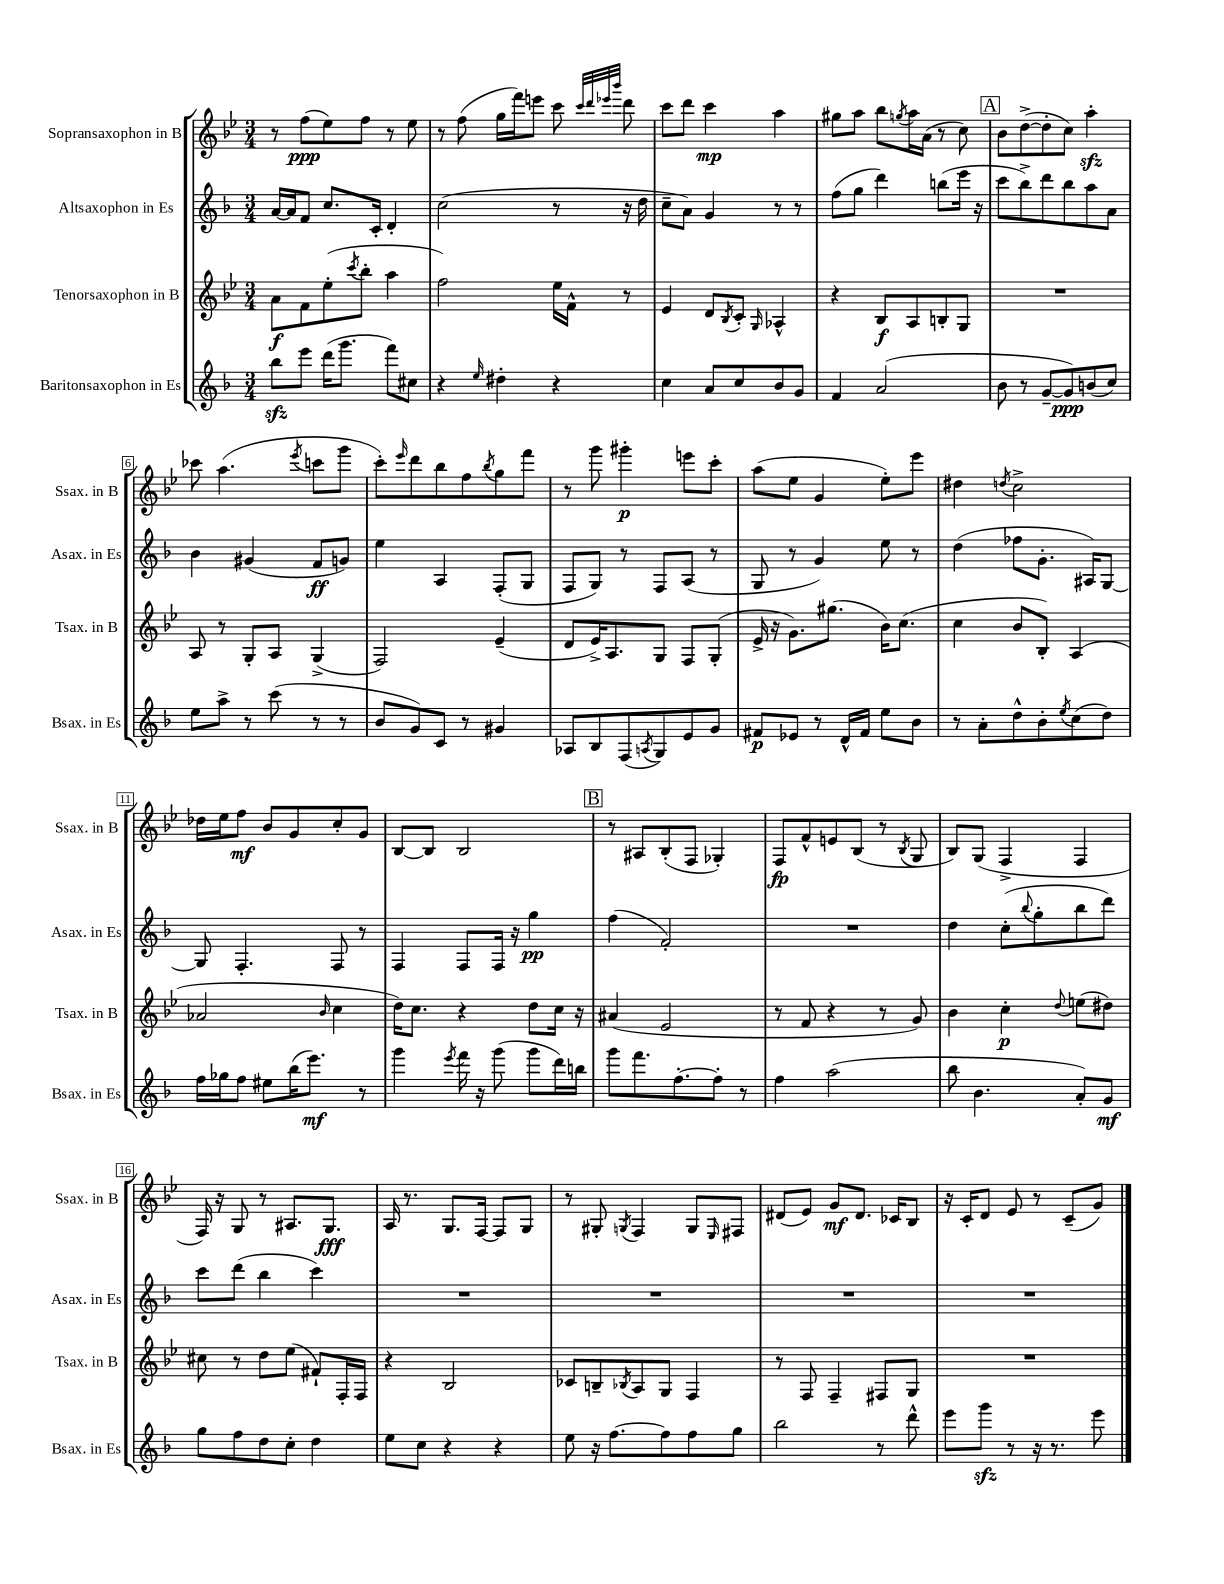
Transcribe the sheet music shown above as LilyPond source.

<<
\new StaffGroup <<
\new Staff = "s0" \with { instrumentName = "Sopransaxophon in B" shortInstrumentName = "Ssax. in B" } {
    \clef treble \key bes \major \numericTimeSignature \time 3/4
    r8 f''8\ppp( ees''8) f''8 r8 ees''8 |
    r8 f''8( g''16 f'''16) e'''8 c'''8 \grace { c'''32 d'''32 ees'''32 bes'''32 } d'''8 |
    c'''8 d'''8 c'''4\mp a''4 |
    gis''8 a''8 bes''8 \acciaccatura { g''8 } a''16 a'16( r8 c''8) |
    \mark \markup { \box "A" } bes'8 d''8~->( d''8-. c''8) a''4-.\sfz |
    ces'''8 a''4.( \acciaccatura { ees'''8 } c'''8 g'''8 |
    c'''8-.) \grace { ees'''16 } d'''8 bes''8 f''8 \acciaccatura { bes''8 } g''8 f'''8 |
    r8 g'''8 gis'''4-.\p e'''8 c'''8-. |
    a''8( ees''8 g'4 ees''8-.) ees'''8 |
    dis''4 \acciaccatura { d''8 } c''2-> |
    des''16 ees''16 f''8\mf bes'8 g'8 c''8-. g'8 |
    bes8~ bes8 bes2 |
    \mark \markup { \box "B" } r8 ais8 bes8-.( f8 ges4-.) |
    f8\fp f'8-^ e'8 bes8( r8 \acciaccatura { bes8 } g8 |
    bes8) g8( f4-> f4 |
    f16) r16 g8 r8 ais8. g8.\fff |
    a16 r8. g8. f16~ f8 g8 |
    r8 gis8-. \acciaccatura { g8 } f4 g8 \grace { ees16 } fis8 |
    dis'8( ees'8) g'8\mf dis'8. ces'16 bes8 |
    r16 c'16-. d'8 ees'8 r8 c'8--( g'8) \bar "|." |
}
\new Staff = "s1" \with { instrumentName = "Altsaxophon in Es" shortInstrumentName = "Asax. in Es" } {
    \clef treble \key f \major \numericTimeSignature \time 3/4
    a'16~ a'16 f'8 c''8. c'16-. d'4-. |
    c''2( r8 r16 d''16 |
    c''8-- a'8) g'4 r8 r8 |
    f''8( g''8 d'''4) b''8( e'''16 r16 |
    \mark \markup { \box "A" } c'''8 bes''8->) d'''8 bes''8 a''8 a'8 |
    bes'4 gis'4( f'8\ff g'8) |
    e''4 a4 f8-.( g8 |
    f8 g8) r8 f8 a8( r8 |
    g8 r8 g'4) e''8 r8 |
    d''4( fes''8 g'8.-. ais16) g8~ |
    g8 f4.-. f8 r8 |
    f4 f8 f16 r16 g''4\pp |
    \mark \markup { \box "B" } f''4( f'2-.) |
    R2. |
    d''4 c''8-.( \appoggiatura { bes''8 } g''8-. bes''8 d'''8) |
    c'''8 d'''8( bes''4 c'''4) |
    R2. |
    R2. |
    R2. |
    R2. \bar "|." |
}
\new Staff = "s2" \with { instrumentName = "Tenorsaxophon in B" shortInstrumentName = "Tsax. in B" } {
    \clef treble \key bes \major \numericTimeSignature \time 3/4
    a'8\f f'8 ees''8-.( \acciaccatura { c'''8 } bes''8-. a''4 |
    f''2) ees''16 f'16-^ r8 |
    ees'4 d'8 \acciaccatura { bes8 } c'8-. \grace { g16 } aes4-^ |
    r4 bes8\f a8 b8-. g8 |
    \mark \markup { \box "A" } R2. |
    a8 r8 g8-. a8 g4->( |
    f2) ees'4--( |
    d'8 ees'16->) a8. g8 f8 g8-.( |
    ees'16-> r16 g'8.) gis''8.( bes'16) c''8.( |
    c''4 bes'8 bes8-.) a4( |
    aes'2 \grace { bes'16 } c''4 |
    d''16) c''8. r4 d''8 c''16 r16 |
    \mark \markup { \box "B" } ais'4( ees'2 |
    r8 f'8 r4 r8 g'8) |
    bes'4 c''4-.\p \appoggiatura { d''8 } e''8( dis''8) |
    cis''8 r8 d''8 ees''8( fis'8-!) f16-. f16 |
    r4 bes2 |
    ces'8 b8-- \acciaccatura { bes8 } a8 g8 f4 |
    r8 f8 f4-- fis8 g8 |
    R2. \bar "|." |
}
\new Staff = "s3" \with { instrumentName = "Baritonsaxophon in Es" shortInstrumentName = "Bsax. in Es" } {
    \clef treble \key f \major \numericTimeSignature \time 3/4
    bes''8\sfz e'''8 d'''16( g'''8. f'''8) cis''8 |
    r4 \grace { e''16 } dis''4-. r4 |
    c''4 a'8 c''8 bes'8 g'8 |
    f'4 a'2( |
    \mark \markup { \box "A" } bes'8 r8 g'8~-- g'8\ppp) b'8( c''8) |
    e''8 a''8-> r8 c'''8( r8 r8 |
    bes'8 g'8) c'8 r8 gis'4 |
    aes8 bes8 f8( \acciaccatura { a8 } g8) e'8 g'8 |
    fis'8\p ees'8 r8 d'16-^ fis'16 e''8 bes'8 |
    r8 a'8-. d''8-^ bes'8-. \acciaccatura { e''8 } c''8( d''8) |
    f''16 ges''16 f''8 eis''8 bes''16( e'''8.\mf) r8 |
    g'''4 \acciaccatura { e'''8 } f'''16 r16 g'''8( g'''8 d'''16) b''16 |
    \mark \markup { \box "B" } g'''8 f'''8. f''8.~-. f''8-. r8 |
    f''4 a''2( |
    bes''8 bes'4. a'8-.) g'8\mf |
    g''8 f''8 d''8 c''8-. d''4 |
    e''8 c''8 r4 r4 |
    e''8 r16 f''8.~ f''8 f''8 g''8 |
    bes''2 r8 d'''8-^ |
    e'''8 g'''8\sfz r8 r16 r8. e'''8 \bar "|." |
}
>>
>>
\layout { \context { \Score \override BarNumber.stencil = #(make-stencil-boxer 0.1 0.3 ly:text-interface::print) } }
